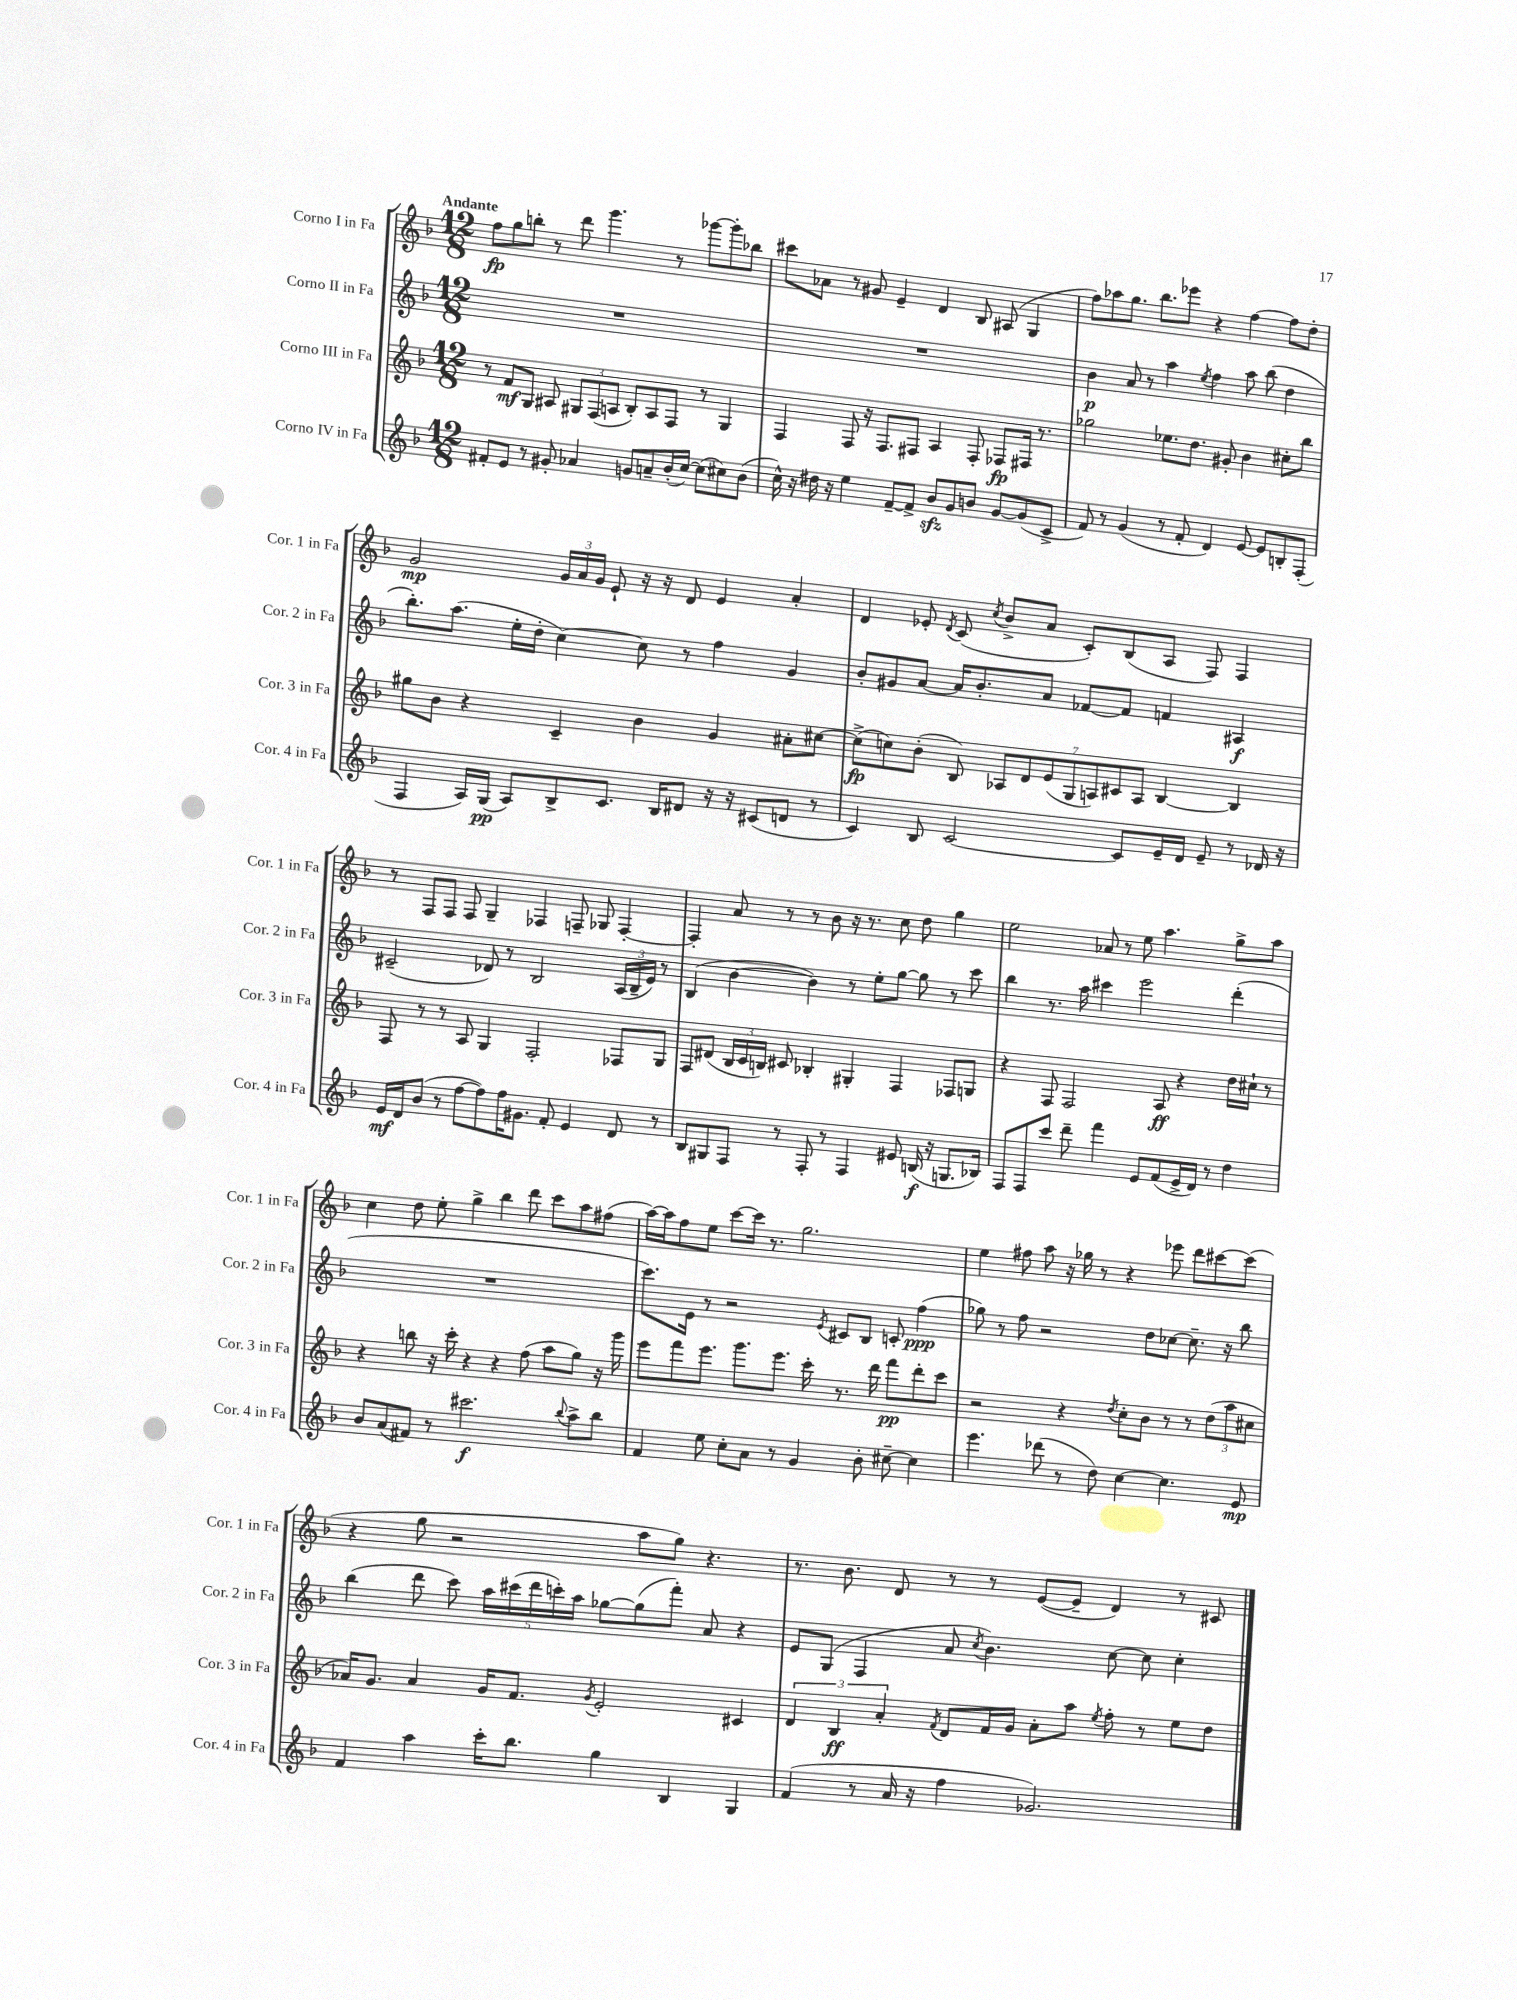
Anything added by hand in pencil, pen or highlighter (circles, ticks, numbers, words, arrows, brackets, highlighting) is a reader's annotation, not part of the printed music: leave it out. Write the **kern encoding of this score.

**kern	**dynam	**kern	**dynam	**kern	**dynam	**kern	**dynam
*part4	*part4	*part3	*part3	*part2	*part2	*part1	*part1
*staff4	*staff4	*staff3	*staff3	*staff2	*staff2	*staff1	*staff1
*I"Corno IV in Fa	*	*I"Corno III in Fa	*	*I"Corno II in Fa	*	*I"Corno I in Fa	*
*I'Cor. 4 in Fa	*	*I'Cor. 3 in Fa	*	*I'Cor. 2 in Fa	*	*I'Cor. 1 in Fa	*
*clefG2	*	*clefG2	*	*clefG2	*	*clefG2	*
*k[b-]	*	*k[b-]	*	*k[b-]	*	*k[b-]	*
*M12/8	*	*M12/8	*	*M12/8	*	*M12/8	*
=1	=1	=1	=1	=1	=1	=1	=1
!	!	!	!	!	!	!LO:TX:a:B:t=Andante	!
8f#X'/L	.	8r	.	1.r	.	8ff\L	fp
8e/J	.	8f/L	mf	.	.	8gg\	.
8r	.	8G/J	.	.	.	8bbn'\J	.
8g#X'/	.	8A#X/	.	.	.	8r	.
4a-X/	.	12G#X/L	.	.	.	8ddd\	.
.	.	(12F/	.	.	.	.	.
.	.	.	.	.	.	4.ggg\	.
.	.	12An/J	.	.	.	.	.
8gn/L	.	8B-'/L)	.	.	.	.	.
8an~/	.	8A/	.	.	.	.	.
(16b-'/L	.	8F/J	.	.	.	8r	.
[16cc/JJ)	.	.	.	.	.	.	.
(8cc\L]	.	8r	.	.	.	[8ggg-X\L	.
8cc#X\)	.	4G#/	.	.	.	8ggg-'\]	.
(8b-\J	.	.	.	.	.	8bb-X\J	.
=2	=2	=2	=2	=2	=2	=2	=2
16cc^^\)	.	4F/	.	1.r	.	8ccc#X\L	.
16r	.	.	.	.	.	.	.
16dd#X\	.	.	.	.	.	8a-X\J	.
16r	.	.	.	.	.	.	.
4ee\	.	8F/	.	.	.	8r	.
.	.	16r	.	.	.	8g#X/	.
.	.	8.F/L	.	.	.	.	.
[8f~/L	.	.	.	.	.	4e~/	.
8f^/J]	.	8F#X/J	.	.	.	.	.
8b-zz/L	.	4A/	.	.	.	4d/	.
8g/	.	.	.	.	.	.	.
8bn/J	.	8F#'/	.	.	.	8B-/	.
[8g/L	.	8F-X/L	fp	.	.	(8A#X/	.
(8g/]	.	16F#X/Jk	.	.	.	4G/	.
.	.	8.r	.	.	.	.	.
8c^/J	.	.	.	.	.	.	.
=3	=3	=3	=3	=3	=3	=3	=3
8f/)	.	2gg-X\	.	4b-\	p	8ff\L)	.
8r	.	.	.	.	.	8aa-X\	.
(4g/	.	.	.	8a/	.	8.gg\J	.
.	.	.	.	8r	.	.	.
.	.	.	.	.	.	8.bb-\L	.
8r	.	8.ee-X\L	.	4aa\	.	.	.
8f'/	.	.	.	.	.	8eee-X\J	.
.	.	8.dd\J	.	.	.	.	.
.	.	.	.	8qee/	.	.	.
4d/)	.	.	.	4ff\	.	4r	.
.	.	8g#X'/	.	.	.	.	.
[8e/	.	4b-\	.	8aa\	.	[4ff\	.
8e/L]	.	.	.	(8bb-\	.	.	.
8Bn'/	.	8cc#X'\L	.	4dd\	.	8ff\L]	.
(8F'/J	.	8bb-\J	.	.	.	8dd'\J	.
!!LO:LB:g=z
=4	=4	=4	=4	=4	=4	=4	=4
4F/	.	8gg#X\L	.	8.bb-'\L)	.	2g/	mp
.	.	8b-\J	.	.	.	.	.
.	.	.	.	(8.aa\J	.	.	.
16A/LL)	.	4r	.	.	.	.	.
(16G/JJ	pp	.	.	.	.	.	.
8A/L)	.	.	.	16ee'\LL	.	.	.
.	.	.	.	16dd'\JJ	.	.	.
8B-^/	.	4c~/	.	[4cc\)	.	24g/LL	.
.	.	.	.	.	.	24a/	.
.	.	.	.	.	.	24g/JJ	.
8.c/J	.	.	.	.	.	8e`/	.
.	.	4b-\	.	8cc\]	.	16r	.
16B-/KL	.	.	.	.	.	16r	.
8d#X/J	.	.	.	8r	.	8d/	.
16r	.	4g/	.	4ff\	.	4e/	.
16r	.	.	.	.	.	.	.
(8c#X/L	.	.	.	.	.	.	.
8dn/J	.	8a#X'\L	.	4g/	.	4a'/	.
8r	.	[8cc#X\J	.	.	.	.	.
=5	=5	=5	=5	=5	=5	=5	=5
4c/)	.	(8cc#^\L]	fp	8b-'/L	.	4d/	.
.	.	8ccn\)	.	8g#X/	.	.	.
8B-/	.	(8b-'\J	.	[8a/J	.	8e-X'/	.
.	.	.	.	.	.	8qd/	.
[2c/	.	8B-/)	.	16a/KL]	.	(8c/	.
.	.	.	.	8.b-'/	.	.	.
.	.	.	.	.	.	8qcc/	.
.	.	14A-X/L	.	.	.	8b-^/L	.
.	.	14d/	.	.	.	.	.
.	.	.	.	8a/J	.	8a/J	.
.	.	(14e/	.	.	.	.	.
.	.	14G/	.	.	.	.	.
.	.	.	.	[8f-X/L	.	8c'/L)	.
.	.	14An/)	.	.	.	.	.
.	.	14c#X/	.	.	.	.	.
8c/L]	.	.	.	8f-/J]	.	(8B-/	.
.	.	14A/J	.	.	.	.	.
16e~/L	.	[4B-/	.	4fn/	.	8A/J	.
16d/JJ	.	.	.	.	.	.	.
8e~/	.	.	.	.	.	8F/)	.
8r	.	4B-/]	.	4A#X/	f	4F/	.
16d-X/	.	.	.	.	.	.	.
16r	.	.	.	.	.	.	.
!!LO:LB:g=z
=6	=6	=6	=6	=6	=6	=6	=6
16e/LL	mf	8F/	.	(2c#X~/	.	8r	.
16d/J	.	.	.	.	.	.	.
(8b-/J	.	8r	.	.	.	8F/L	.
8r	.	8r	.	.	.	8F/J	.
[8ff\L	.	8A/	.	.	.	8F/	.
8ff\])	.	4G/	.	8d-X/)	.	4G~/	.
16ff\K	.	.	.	8r	.	.	.
8.g#X\J	.	.	.	.	.	.	.
.	.	2F'/	.	2B-/	.	4F-X/	.
8f'/	.	.	.	.	.	.	.
4e/	.	.	.	.	.	8Fn~/	.
.	.	.	.	.	.	8G-X/	.
8d/	.	8F-X/L	.	(24A/LL	.	[4F'/	.
.	.	.	.	24B-~/	.	.	.
.	.	.	.	24e/JJ)	.	.	.
8r	.	8G/J	.	8r	.	.	.
=7	=7	=7	=7	=7	=7	=7	=7
8B-/L	.	8F/L	.	(4B-/	.	4F'/]	.
8G#X/	.	(8d#X/J	.	.	.	.	.
8F/J	.	24B-/LL	.	[4b-\	.	8a/	.
.	.	24c/	.	.	.	.	.
.	.	24Bn/JJ)	.	.	.	.	.
8r	.	8c#X/	.	.	.	8r	.
8F'/	.	4B-X'/	.	4b-\])	.	8r	.
8r	.	.	.	.	.	8b-\	.
4F/	.	4G#X'/	.	8r	.	16r	.
.	.	.	.	.	.	8.r	.
.	.	.	.	8ee'\L	.	.	.
8e#X/	.	4F/	.	[8gg\J	.	8cc\	.
(16Bn/	f	.	.	8gg\]	.	8dd\	.
16r	.	.	.	.	.	.	.
8.Gn/L	.	8F-X/L	.	8r	.	4gg\	.
.	.	8Gn/J	.	8ccc\	.	.	.
16B-X/Jk)	.	.	.	.	.	.	.
=8	=8	=8	=8	=8	=8	=8	=8
8F/L	.	4r	.	4bb-\	.	2ee\	.
8F/	.	.	.	.	.	.	.
8ccc/J	.	8F/	.	8.r	.	.	.
8ddd~\	.	2F/	.	.	.	.	.
.	.	.	.	16aa\	.	.	.
4fff\	.	.	.	4ccc#X\	.	8a-X/	.
.	.	.	.	.	.	8r	.
8e/L	.	.	.	2eee\	.	8ee\	.
(8f/	.	8A/	ff	.	.	4.aa\	.
16e^/L	.	4r	.	.	.	.	.
16d/JJ)	.	.	.	.	.	.	.
8r	.	.	.	.	.	.	.
4dd\	.	16dd\LL	.	(4ddd'\	.	8gg^\L	.
.	.	16cc#X`\JJ	.	.	.	.	.
.	.	8r	.	.	.	8aa\J	.
!!LO:LB:g=z
=9	=9	=9	=9	=9	=9	=9	=9
8b-/L	.	4r	.	1.r	.	4cc\	.
(8a/	.	.	.	.	.	.	.
8f#X/J)	.	8bbn\	.	.	.	8dd\	.
8r	.	16r	.	.	.	8ee'\	.
.	.	16ccc'\	.	.	.	.	.
2.ccc#X\	f	4r	.	.	.	4gg^\	.
.	.	4r	.	.	.	4bb-\	.
.	.	(8ff\	.	.	.	8ddd\	.
.	.	8aa\L	.	.	.	8ccc\L	.
8qqbb-/	.	.	.	.	.	.	.
8aa^\L	.	8gg\J)	.	.	.	8aa\	.
8bb-\J	.	16r	.	.	.	(8ff#X\J	.
.	.	16ggg\	.	.	.	.	.
=10	=10	=10	=10	=10	=10	=10	=10
4f/	.	8eee\L	.	8.ccc\L)	.	[16aa\LL)	.
.	.	.	.	.	.	16aa\J]	.
.	.	8fff\	.	.	.	8ff\	.
.	.	.	.	16e\Jk	.	.	.
8ee\	.	8.eee\J	.	8r	.	8ee\J	.
8cc'\L	.	.	.	2r	.	[8ccc\L	.
.	.	8.ggg\L	.	.	.	.	.
8a\J	.	.	.	.	.	16ccc\Jk]	.
.	.	.	.	.	.	8.r	.
8r	.	8.eee\J	.	.	.	.	.
4g/	.	.	.	.	.	2.gg\	.
.	.	16ccc'\	.	.	.	.	.
.	.	.	.	8qe/	.	.	.
.	.	8.r	.	8c#X/L	.	.	.
8b-'\	.	.	.	8B-/J	.	.	.
.	.	16ddd\	.	.	.	.	.
[8cc#X~\	.	8fff\L	pp	8cn'/	.	.	.
4cc#\]	.	8ddd'\	.	(4ff\	ppp	.	.
.	.	8ccc\J	.	.	.	.	.
=11	=11	=11	=11	=11	=11	=11	=11
4.eee\	.	2r	.	8gg-X\)	.	4ee\	.
.	.	.	.	8r	.	.	.
.	.	.	.	8ff\	.	8ff#X\	.
(8ddd-X\	.	.	.	2r	.	8aa\	.
8r	.	4r	.	.	.	16r	.
.	.	.	.	.	.	16gg-X\	.
8dd\)	.	.	.	.	.	8r	.
.	.	8qdd/	.	.	.	.	.
[4cc\	.	8cc'\L	.	.	.	4r	.
.	.	8b-\J	.	8dd\L	.	.	.
4.cc\]	.	8r	.	[8cc-X\J	.	8eee-X\	.
.	.	8r	.	8.cc-~\]	.	8ddd\L	.
.	.	(12dd\L	.	.	.	[8ccc#X\	.
.	.	.	.	16r	.	.	.
.	.	12aa\	.	.	.	.	.
8e/	mp	.	.	8bb-\	.	(8ccc#\J]	.
.	.	12cc#X\J	.	.	.	.	.
!!LO:LB:g=z
=12	=12	=12	=12	=12	=12	=12	=12
4f/	.	16a-X/KL)	.	(4bb-\	.	4r	.
.	.	8.g/J	.	.	.	.	.
4aa\	.	4a-/	.	8ddd\	.	8gg\	.
.	.	.	.	8ccc\)	.	2r	.
16ccc'\KL	.	16g/KL	.	20aa\LL	.	.	.
.	.	.	.	(20ccc#X\	.	.	.
8.bb-\J	.	8.f/J	.	.	.	.	.
.	.	.	.	20ddd\	.	.	.
.	.	.	.	20cccn'\)	.	.	.
.	.	.	.	20aa\JJ	.	.	.
.	.	8qg/	.	.	.	.	.
4gg\	.	2e'/	.	[8gg-X\L	.	.	.
.	.	.	.	(8gg-\]	.	8aa\L	.
4B-/	.	.	.	8fff'\J)	.	8gg\J)	.
.	.	.	.	8a/	.	4.r	.
4G/	.	4c#X/	.	4r	.	.	.
=13	=13	=13	=13	=13	=13	=13	=13
(4f/	.	6d/	.	8e/L	.	8.r	.
.	.	.	.	(8G/J	.	.	.
.	.	6B-/	ff	.	.	.	.
.	.	.	.	.	.	8.b-\	.
8r	.	.	.	4F/	.	.	.
.	.	6a'/	.	.	.	.	.
16a/	.	.	.	.	.	8d/	.
16r	.	.	.	.	.	.	.
.	.	8qf/	.	.	.	.	.
4ff\	.	8d/L	.	8a/	.	8r	.
.	.	.	.	8qcc/	.	.	.
.	.	16f/L	.	4.b-\)	.	8r	.
.	.	16g/JJ	.	.	.	.	.
2.g-X/)	.	8a'\L	.	.	.	([8e/L	.
.	.	8aa\J	.	.	.	8e~/J]	.
.	.	8qee/	.	.	.	.	.
.	.	8ff'\	.	[8cc\	.	4d/)	.
.	.	8r	.	8cc\]	.	.	.
.	.	8ee\L	.	4cc'\	.	8r	.
.	.	8dd\J	.	.	.	8c#X/	.
==	==	==	==	==	==	==	==
*-	*-	*-	*-	*-	*-	*-	*-
